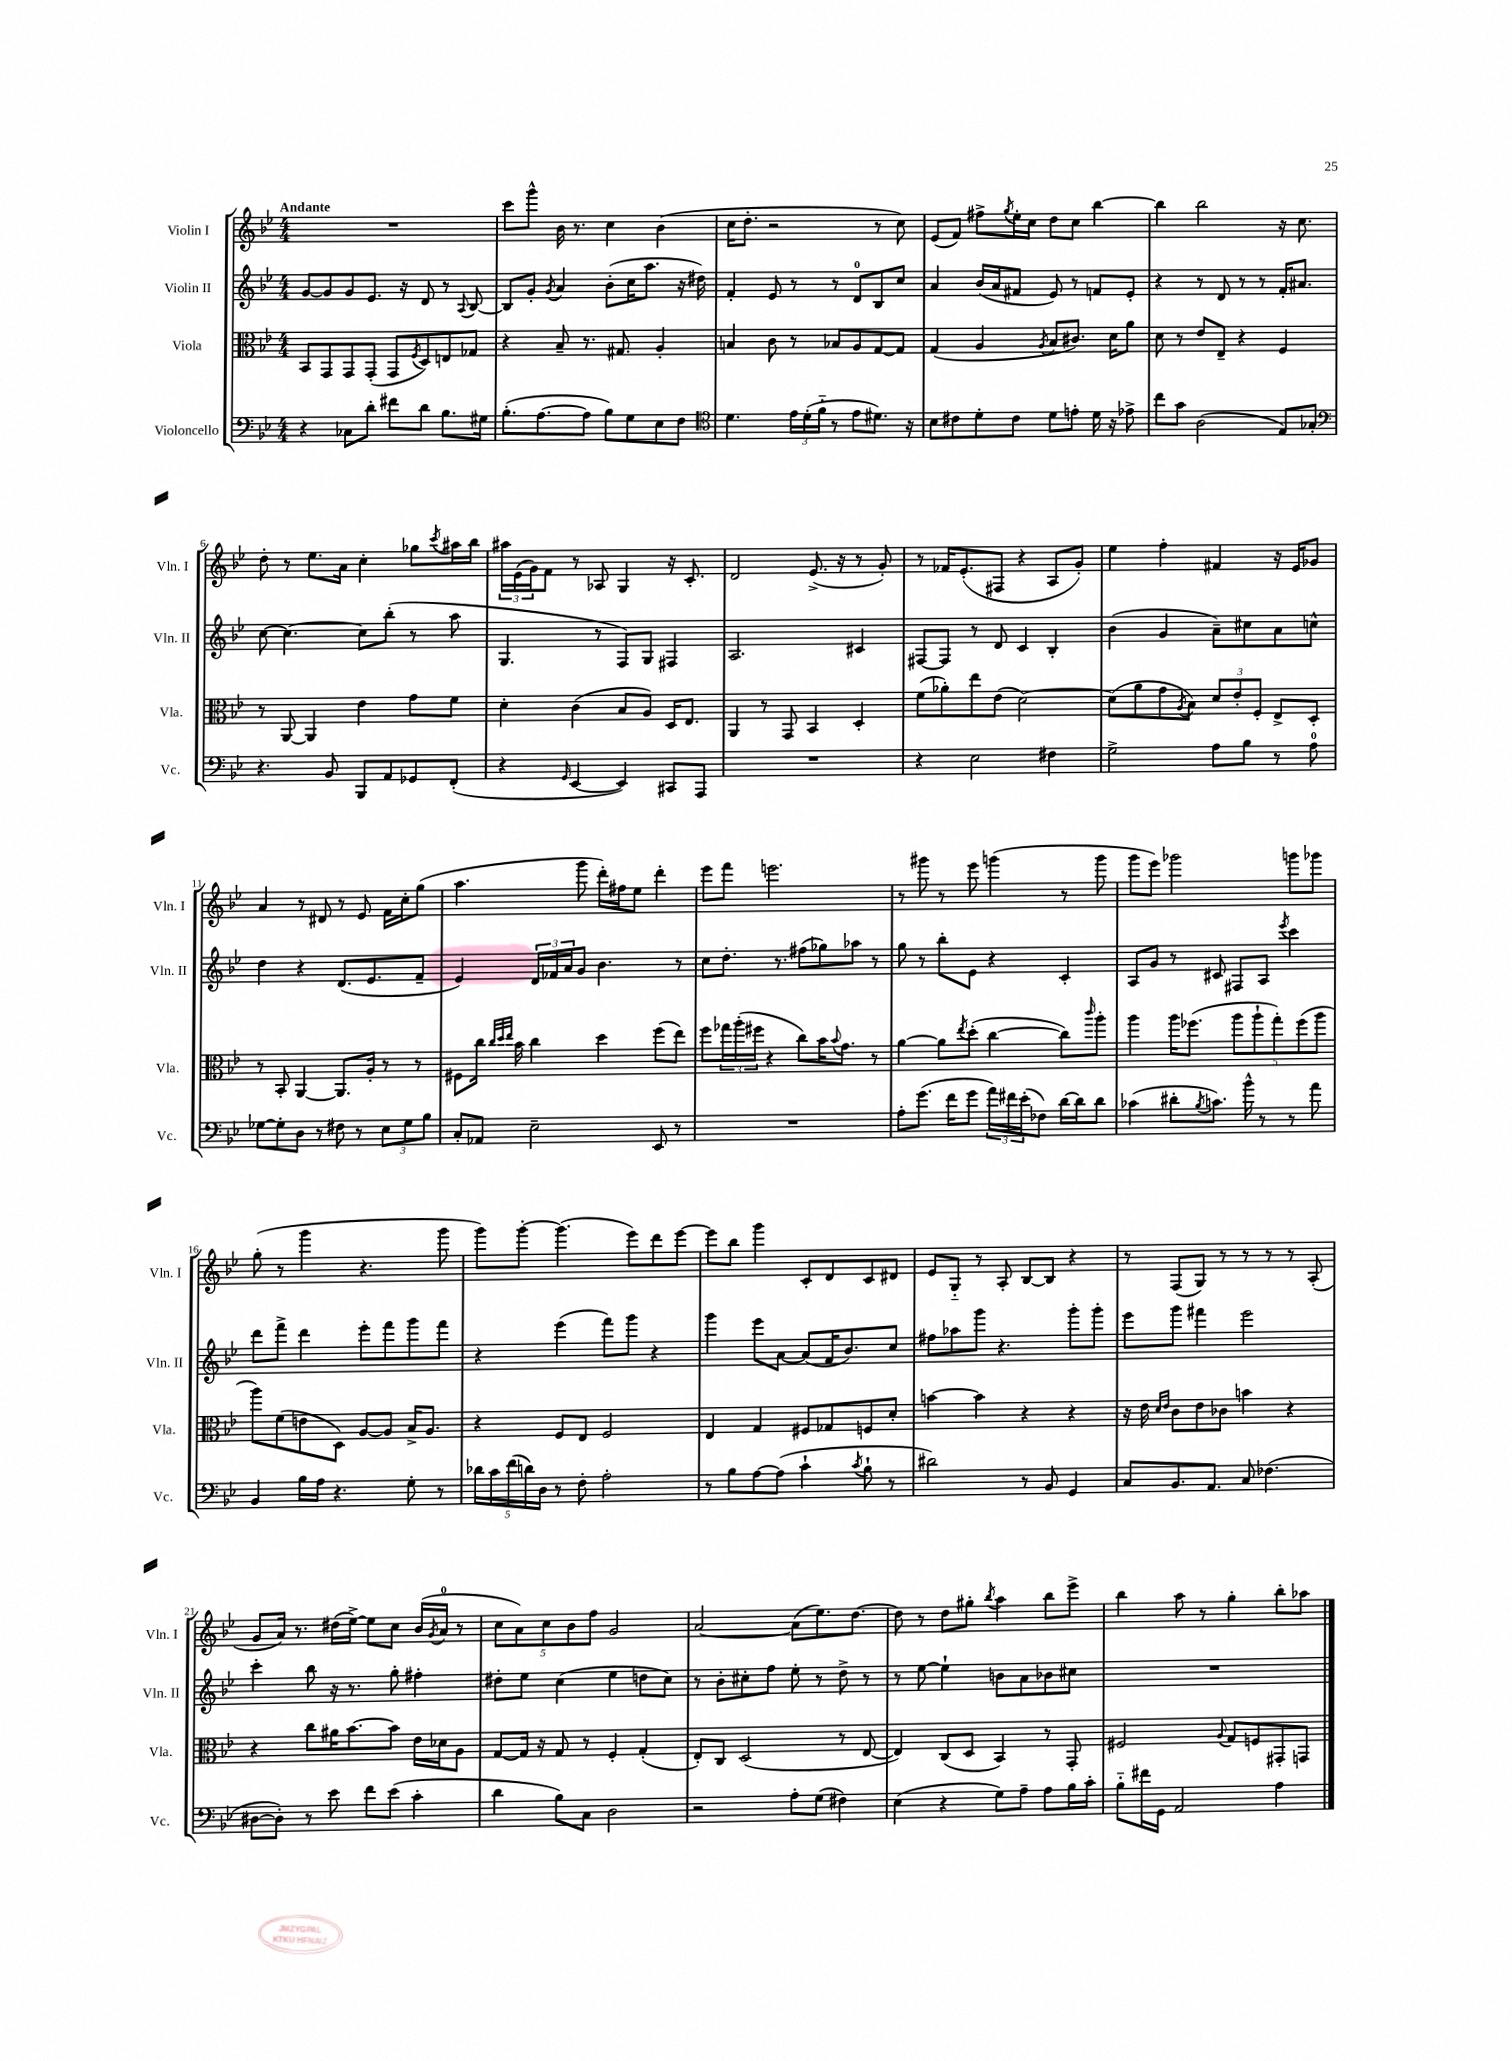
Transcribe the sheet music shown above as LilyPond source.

<<
\new StaffGroup <<
\new Staff = "s0" \with { instrumentName = "Violin I" shortInstrumentName = "Vln. I" } {
    \clef treble \key bes \major \numericTimeSignature \time 4/4 \tempo "Andante"
    R1 |
    c'''8 g'''8-^ bes'16 r8. c''4 bes'4( |
    c''16 d''8.-. r2 r8 c''8) |
    ees'8( f'8) fis''8-> \acciaccatura { g''8 } ees''16-. c''16 d''8 c''8 bes''4~ |
    bes''4 bes''2 r16 c''8. |
    d''8-. r8 ees''8. a'16 c''4-. ges''8 \acciaccatura { c'''8 } ais''16 bes''16 |
    \tuplet 3/2 { ais''16 ees'16( g'16) } f'8 r8 aes8 g4 r16 c'8.-. |
    d'2 ees'8.->( r16 r8 g'8-.) |
    r8 fes'16 ees'8.-.( fis8 r4 a8 g'8-.) |
    ees''4 f''4-. fis'4 r16 ees'16 ges'8 |
    a'4 r8 dis'8 r8 ees'8 f'16 c''16-. g''8( |
    a''4. g'''8 d'''16-.) fis''16 ees''8 d'''4-. |
    ees'''8 f'''8 e'''2. |
    r8 gis'''8 r8 ees'''8 g'''4( r8 g'''8 |
    g'''8 ees'''8) ges'''2 g'''8 ges'''8 |
    g''8-.( r8 g'''4 r4. g'''8 |
    g'''8) g'''8~-. g'''4.( ees'''8) d'''8 ees'''8~ |
    ees'''8 bes''8 g'''4 c'8-. d'8 c'8 dis'8 |
    ees'8 g8-_ r8 a8-. bes8~ bes8 r4 |
    r8 f8( g8) r8 r8 r8 r8 a8-.( |
    g'8 a'16) r8. dis''16( ees''16~->) ees''8 c''8 bes'16( \acciaccatura { g'8 } a'16-0 r8 |
    \tuplet 5/4 { c''8 a'8) c''8 bes'8 f''8 } g'2 |
    a'2~ a'8( ees''8.) d''8.~ |
    d''8 r8 d''8 gis''8-. \acciaccatura { bes''8 } a''4 bes''8 ees'''8-> |
    bes''4 a''8 r8 g''4-. bes''8-. aes''8 \bar "|." |
}
\new Staff = "s1" \with { instrumentName = "Violin II" shortInstrumentName = "Vln. II" } {
    \clef treble \key bes \major \numericTimeSignature \time 4/4
    g'8~ g'8 g'8 ees'8. r16 d'8 r8 \appoggiatura { a8 } bes8~ |
    bes8 g'8-. \acciaccatura { g'8 } a'4 bes'8-.( c''16 a''8. r16 dis''16) |
    f'4-. ees'8 r8 r8 d'8-0 bes8 c''8 |
    a'4 bes'16( a'16 fis'8 ees'8) r8 f'8 ees'8-. |
    r4 r8 d'8 r8 r8 f'16-. ais'8. |
    c''8~ c''4.~ c''8 bes''8-.( r8 a''8 |
    g4. r8 f8) g8 fis4 |
    a2. cis'4 |
    fis8~ fis8 r8 d'8 c'4 bes4-. |
    bes'4( g'4 a'8--) cis''8 a'8 c''8-^ |
    d''4 r4 d'8.( ees'8. f'8-- |
    ees'4) \tuplet 3/2 { d'16 fes'16 a'16 } g'8 bes'4. r8 |
    c''8 d''8.-. r8. fis''8( ges''8) aes''8 r8 |
    g''8 r8 bes''8-. ees'8 r4 c'4-. |
    a8 g'8 r8 cis'8 fis8 a8 \acciaccatura { ees'''8 } c'''4 |
    d'''8 f'''8-> d'''4 ees'''8-. f'''8 g'''8 f'''8 |
    r4 ees'''4( f'''8) g'''8 r4 |
    g'''4 ees'''8 a'8~ a'8( f'16 bes'8.) c''8 |
    fis''8 aes''8 g'''8 r4. g'''8-. g'''8-. |
    ees'''8 g'''8 fis'''4 ees'''2 |
    c'''4-. bes''8 r16 r8. g''8-. fis''4-. |
    dis''8-. ees''8 c''4( ees''4 d''8 c''8) |
    r8 bes'8-. cis''8-. f''8 ees''8-. r8 d''8-> r8 |
    r8 ees''8~ ees''4-! b'8 a'8 bes'8 cis''8 |
    R1 \bar "|." |
}
\new Staff = "s2" \with { instrumentName = "Viola" shortInstrumentName = "Vla." } {
    \clef alto \key bes \major \numericTimeSignature \time 4/4
    bes,8 g,8 g,8 g,8-.( g,8 \acciaccatura { f8 } d8) e8 ges8 |
    r4 bes8-- r8. gis8. a4-. |
    b4 c'8 r8 bes8 a8 g8~ g8 |
    g4( a4 \acciaccatura { a8 } bes8 cis'8.) d'16 a'8 |
    d'8 r8 ees'8 ees8-- r4 f4 |
    r8 a,8~ a,4 ees'4 g'8 f'8 |
    d'4-. c'4( bes8 a8) d16 ees8. |
    a,4 r8 g,8 bes,4 d4-. |
    f'8( aes'8-.) ees''8 ees'8( d'2~) |
    d'8( a'8 g'8 \acciaccatura { a8 } bes8) \tuplet 3/2 { d'8 ees'8-. f8-. } ees8-> d8-. |
    r8 bes,8-. a,4~ a,8. a16-. r8 r8 |
    fis8 c''16 \grace { c''32 d''32 ees''32 } bes'16 c''4 d''4 f''8( ees''8) |
    f''8 \tuplet 3/2 { ges''16 a''16-.( fis''16 } r4 c''8) bes'16 \appoggiatura { bes'8 } g'8. r8 |
    a'4~ a'8 \acciaccatura { ees''8 } d''8-.( c''4~ c''8) \grace { c'''16 } a''8-. |
    a''4 a''16 fes''8.( \tuplet 5/4 { a''8 a''8-! g''8-.) fes''8( a''8 } |
    a''8) f'8( e'8 d8) a8~ a8 bes16-> a8. |
    r4 f8 ees8 f2 |
    ees4 g4 fis8 ges8 f8 d'8-. |
    b'4~ b'4 r4 r4 |
    r16 ees'16 \grace { d'16 ees'16 } c'8 ees'8 ces'8 b'4 r4 |
    r4 c''8 ais'16 bes'8.~ bes'8 ees'16 des'16 a8 |
    g8~ g16 r16 g8 r8 f4-. g4-.( |
    ees8-.) c8 d2( r8 ees8~ |
    ees4) c8( d8 bes,4) r8 g,8-. |
    fis2 \appoggiatura { a8 } g8 f8 gis,8-. g,8 \bar "|." |
}
\new Staff = "s3" \with { instrumentName = "Violoncello" shortInstrumentName = "Vc." } {
    \clef bass \key bes \major \numericTimeSignature \time 4/4
    r4 ces8 d'8-. fis'8 d'8 bes8. gis16 |
    bes8.-.( a8.~ a8 bes8) g8 ees8 f8 |
    \clef tenor d'4. \tuplet 3/2 { ees'16 d'16-.( f'16-_ } r8 ees'8 dis'8.) r16 |
    bes8 cis'8 d'8-. cis'8 d'8 e'8-. d'16 r16 ees'8-> |
    c''8 g'8 a2( ees8) ges8-. |
    \clef bass r4. bes,8 bes,,8 a,8 ges,8 f,8-.( |
    r4 \grace { g,16 } ees,4~ ees,4) cis,8 a,,8 |
    R1 |
    r4 ees2 fis4 |
    g2-> a8 bes8 r8 a8-0 |
    ges8~ ges8-. d8 r8 fis8 r8 \tuplet 3/2 { ees8 ges8 bes8 } |
    c8-. aes,8 ees2-- ees,8 r8 |
    R1 |
    a8-. g'8.( f'16 g'8 \tuplet 3/2 { a'16) fis'16 ees'16-.( } fes8) d'16~ d'16 d'8 |
    ces'4( dis'8-. \acciaccatura { bes8 } c'8.) bes'16-^ r8 r8 a'8 |
    bes,4 bes16 a16 r4. g8-. r8 |
    \tuplet 5/4 { des'16 c'16 f'16( d'16) d16 } r8 f8-. a2-. |
    r8 bes8 a8~ a8( c'4-! \acciaccatura { c'8 } bes8-! r8 |
    dis'2) r8 bes,8 g,4 |
    c8 bes,8. a,8. c8 fes4.( |
    dis8~ dis8-.) r8 ees'8 f'8 ees'8( c'4-. |
    d'4 bes8) c8 d2 |
    r2 a8-. g8( fis4) |
    ees4( r4 g8) a8-- a8 bes16 c'16-. |
    bes8-_ fis'16 g,16 a,2 a4 \bar "|." |
}
>>
>>
